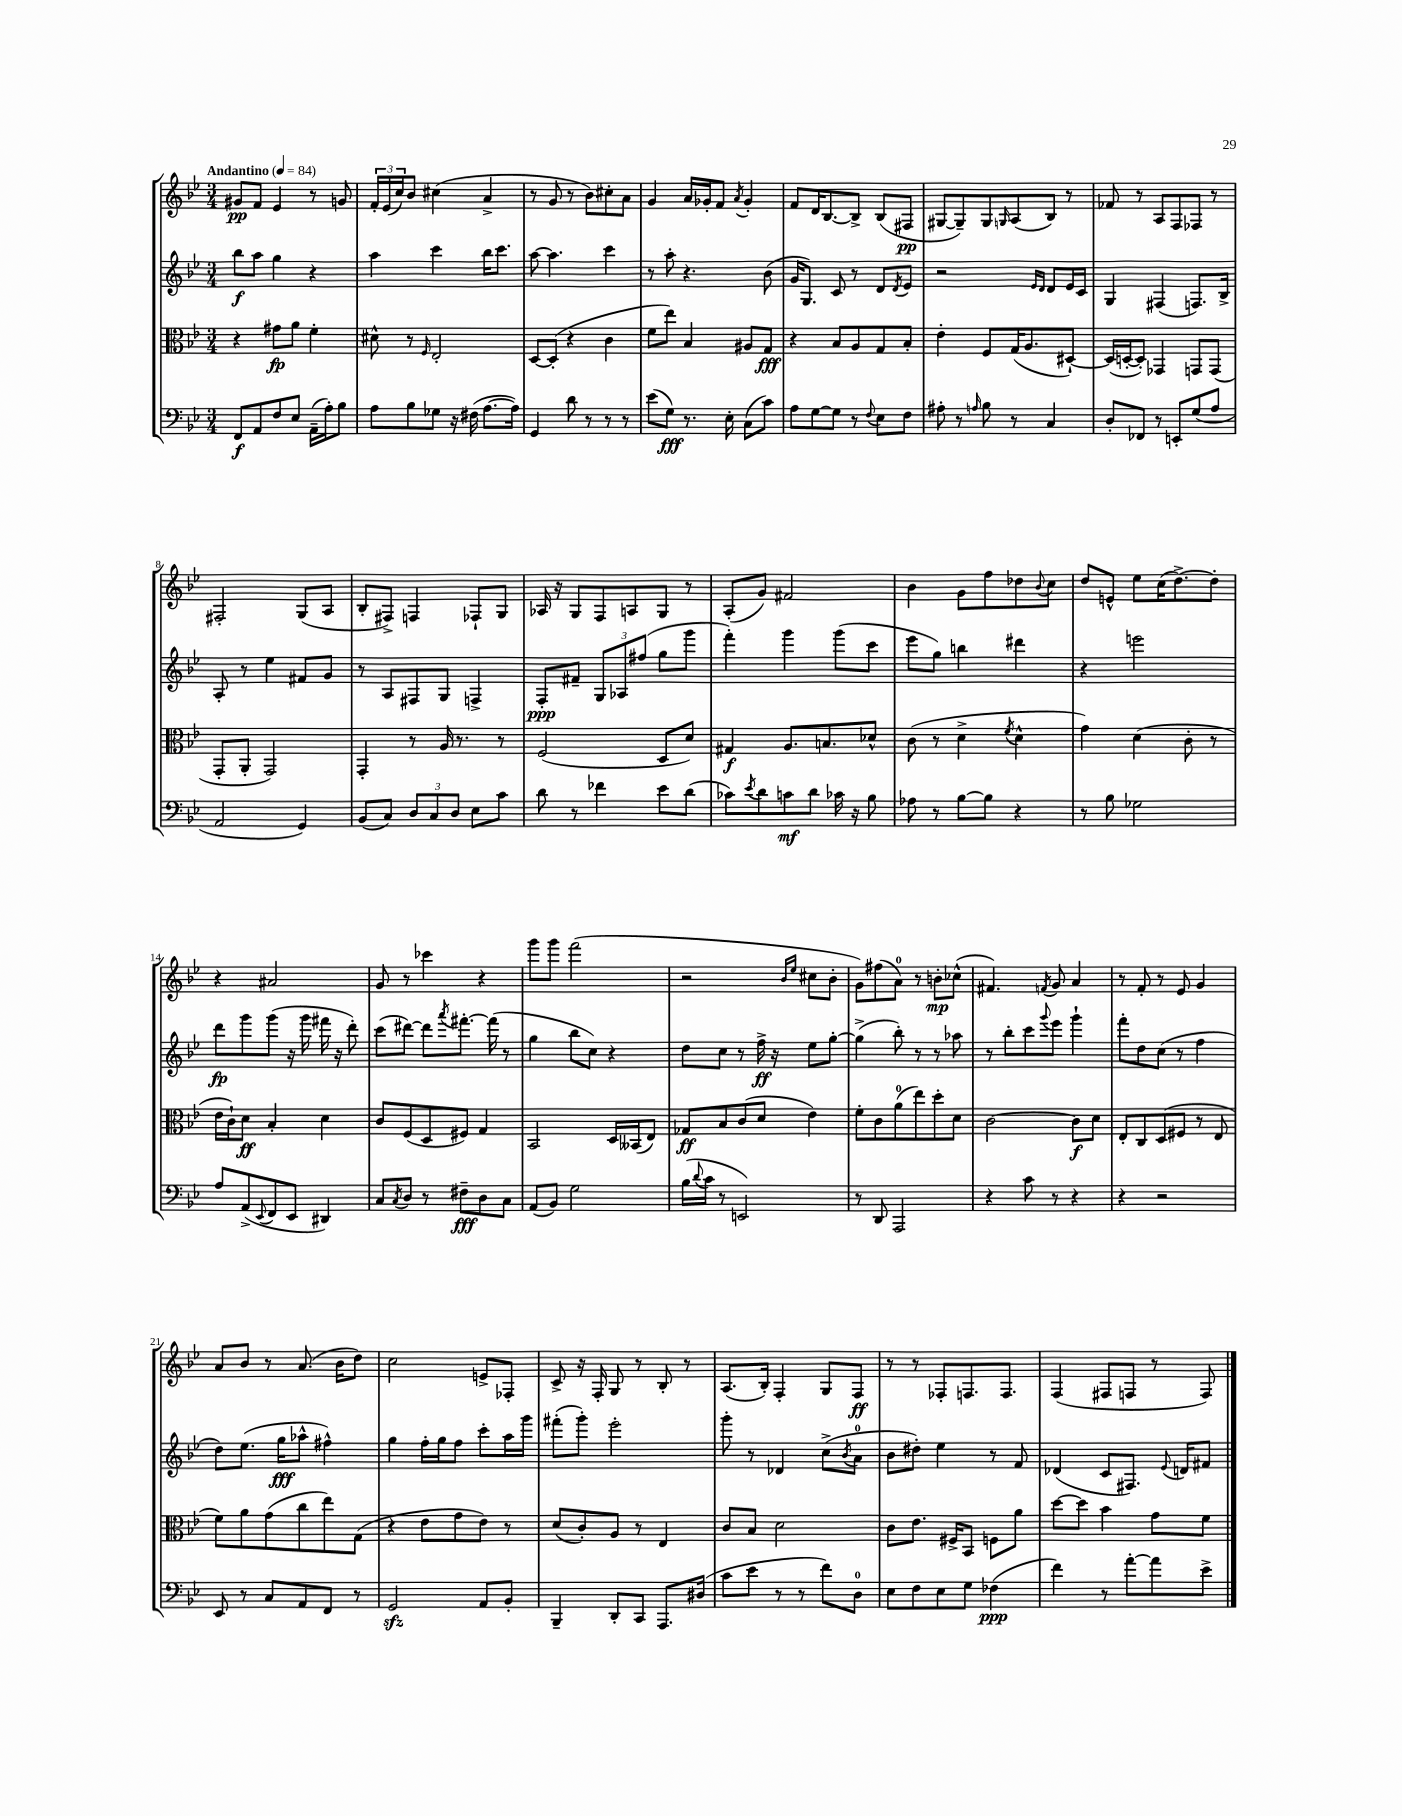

**kern	**kern	**kern	**kern
*staff4	*staff3	*staff2	*staff1
*clefF4	*clefC3	*clefG2	*clefG2
*k[b-e-]	*k[b-e-]	*k[b-e-]	*k[b-e-]
*M3/4	*M3/4	*M3/4	*M3/4
*MM84	*MM84	*MM84	*MM84
8FF	4r	8bb-	8g#
8AA	.	8aa	8f
8F	8g#	4gg	4e-
8E-	8a	.	.
(16AA~	4f'	4r	8r
16A')	.	.	.
8B-	.	.	8g
=	=	=	=
8A	8d#^^	4aa	24f'
.	.	.	(24e-
.	.	.	24cc)
8B-	8r	.	8b-
.	16qqF	.	.
8G-	2E-'	4ccc	(4cc#
16r	.	.	.
(16F#	.	.	.
[8.A	.	16bb-	4a^
.	.	8.ccc	.
16A])	.	.	.
=	=	=	=
4GG	[8D	[8aa	8r
.	(8D']	4.aa]	8g
8d	4r	.	8r
8r	.	.	8b-)
8r	4c	4ccc	8cc#'
8r	.	.	8a
=	=	=	=
(8e-	8f	8r	4g
8G)	8ee-)	8aa'	.
8.r	4B-	4.r	16a
.	.	.	16g-'
.	.	.	8f
16E-'	.	.	.
.	.	.	8qa
(8C	8A#	.	4g-'
8c)	8G	(8b-	.
=	=	=	=
8A	4r	16g	8f
.	.	8.G)	.
[8G	.	.	16d
.	.	.	[8.B-
8G]	8B-	8c	.
8r	8A	8r	8B-^]
8qqF	.	.	.
8E-	8G	8d	(8B-
.	.	8qd	.
8F	8B-'	8e-	8F#
=	=	=	=
8A#'	4e-'	2r	[8G#
8r	.	.	8G#~])
16qqA	.	.	.
8B-	8F	.	8G#
.	.	.	16qqG
8r	(16G	.	(8A
.	8.A	.	.
.	.	16qqe-	.
.	.	16qqd	.
4C	.	8d	8B-)
.	[8D#`)	16e-	8r
.	.	16c	.
=	=	=	=
8D'	(16D#]	4G	8f-
.	[16D'	.	.
8FF-	8D'])	.	8r
8r	4GG-	(4F#	8A
8EE'	.	.	8F
(8G	8GG	8.F)	8F-
8A	(8GG	.	8r
.	.	16B-^	.
=	=	=	=
2AA	8GG'	8A'	2F#'
.	8AA'	8r	.
.	2GG)	4ee-	.
4GG)	.	8f#	(8G
.	.	8g	8A
=	=	=	=
(8BB-	4GG'	8r	8B-'
8C)	.	8A	8F#^)
12D	8r	8F#	4F
12C	.	.	.
.	16A	8G	.
12D	.	.	.
.	8.r	.	.
8E-	.	4F^	8F-`
8c	8r	.	8G
=	=	=	=
8d	(2F	8F'	16A-
.	.	.	16r
8r	.	8f#~	8G
4f-	.	12G	8F
.	.	12A-	.
.	.	.	8A
.	.	(12ff#	.
8e-	8D	8gg	8G
(8d	8d)	8ggg	8r
=	=	=	=
8c-)	4G#	4fff')	(8A'
8qe-	.	.	.
8d	.	.	8g)
8c	8.A	4ggg	2f#
8d	.	.	.
.	8.B	.	.
16c-	.	(8ggg	.
16r	.	.	.
8B-	8d-^^	8ccc	.
=	=	=	=
8A-	(8c	8eee-	4b-
8r	8r	8gg)	.
[8B-	4d^	4bb	8g
8B-]	.	.	8ff
.	8qf	.	.
4r	4d^^	4ddd#	8dd-
.	.	.	8qqb-
.	.	.	8cc
=	=	=	=
8r	4g)	4r	8dd
8B-	.	.	8e^^
2G-	(4d	2eee	8ee-
.	.	.	(16cc
.	.	.	[8.dd^)
.	8c'	.	.
.	8r	.	8dd']
=	=	=	=
8A	16e-	8ddd	4r
.	16c`)	.	.
(8AA^	8d	8ggg	.
8qqEE-	.	.	.
8FF	4B-'	(8ggg	2a#
8EE-	.	16r	.
.	.	16ggg	.
4DD#)	4d	16fff#	.
.	.	16r	.
.	.	8ddd')	.
=	=	=	=
8C	8c	(8ccc	8g
8qC	.	.	.
8D	(8F	[8ddd#)	8r
8r	8D	8ddd#]	4ccc-
.	.	8qaaa	.
8F#~	8F#)	[8.fff#'	.
8D	4G	.	4r
.	.	(16fff#]	.
8C	.	8r	.
=	=	=	=
(8AA	2BB-	4gg	8ggg
8BB-)	.	.	8ggg
2G	.	8bb-	(2fff
.	.	8cc)	.
.	16D	4r	.
.	(16BB--	.	.
.	8E-)	.	.
=	=	=	=
(16B-	8G-	8dd	2r
8qqd	.	.	.
16c	.	.	.
8r	8B-	8cc	.
2EE)	(8c	8r	.
.	8d	16ff^	.
.	.	16r	.
.	.	.	16qqb-
.	.	.	16qqee-
.	4e-)	8ee-	8cc#
.	.	[8gg'	8b-'
=	=	=	=
8r	8f'	(4gg^]	8g)
8DD	8c	.	(8ff#
2AAA	(8a	8bb-')	8a)
.	8ee-)	8r	8r
.	8dd'	8r	8b'
.	8d	8aa-	(8cc-^^
=	=	=	=
4r	[2c	8r	4.f#)
.	.	8bb-'	.
8c	.	8ccc	.
.	.	8qqggg	8qf
8r	.	8eee-	8g
4r	8c]	4ggg`	4a
.	8d	.	.
=	=	=	=
4r	8E-'	8fff'	8r
.	8C	8dd	8f'
2r	(8D	(8cc	8r
.	8F#	8r	8e-
.	8r	4ff	4g
.	8E-	.	.
=	=	=	=
8EE-	8f)	8dd)	8a
8r	8a	(8.ee-	8b-
8C	(8g	.	8r
.	.	16gg	.
8AA	8cc	8aa-^^	(8.a
8FF	8ee-)	4ff#^^)	.
.	.	.	16b-
8r	(8G	.	8dd)
=	=	=	=
2GG	4r	4gg	2cc
.	8e-	16ff'	.
.	.	16gg	.
.	8g	8ff	.
8AA	8e-)	8ccc'	8e^
8BB-'	8r	16aa	8F-'
.	.	16ggg	.
=	=	=	=
4BBB-~	(8d	(8fff#'	8c^
.	8c')	8ggg')	16r
.	.	.	16F'
8DD'	8A	2eee-'	8G
8CC	8r	.	8r
8.AAA	4E-	.	8B-'
.	.	.	8r
(16D#	.	.	.
=	=	=	=
8c	8c	8ggg'	(8.A
8e-	8B-	8r	.
.	.	.	16B-')
8r	2d	4d-	4F'
8r	.	.	.
8f)	.	(8cc^	8G
.	.	8qb-	.
8D	.	8a	8F
=	=	=	=
8E-	8c	8b-	8r
8F	8.e-	8dd#')	8r
8E-	.	4ee-	8F-'
.	16F#^	.	.
8G	8BB-	.	8.F
(4F-	8F	8r	.
.	.	.	8.F
.	8a	8f	.
=	=	=	=
4f)	[8dd	(4d-	(4F
.	8dd]	.	.
8r	4b-	8c	8F#
[8a'	.	8.F#)	8F
8a]	8g	.	8r
.	.	8qqe-	.
.	.	16d	.
8e-^	8f	8f#	8F)
==	==	==	==
*-	*-	*-	*-
